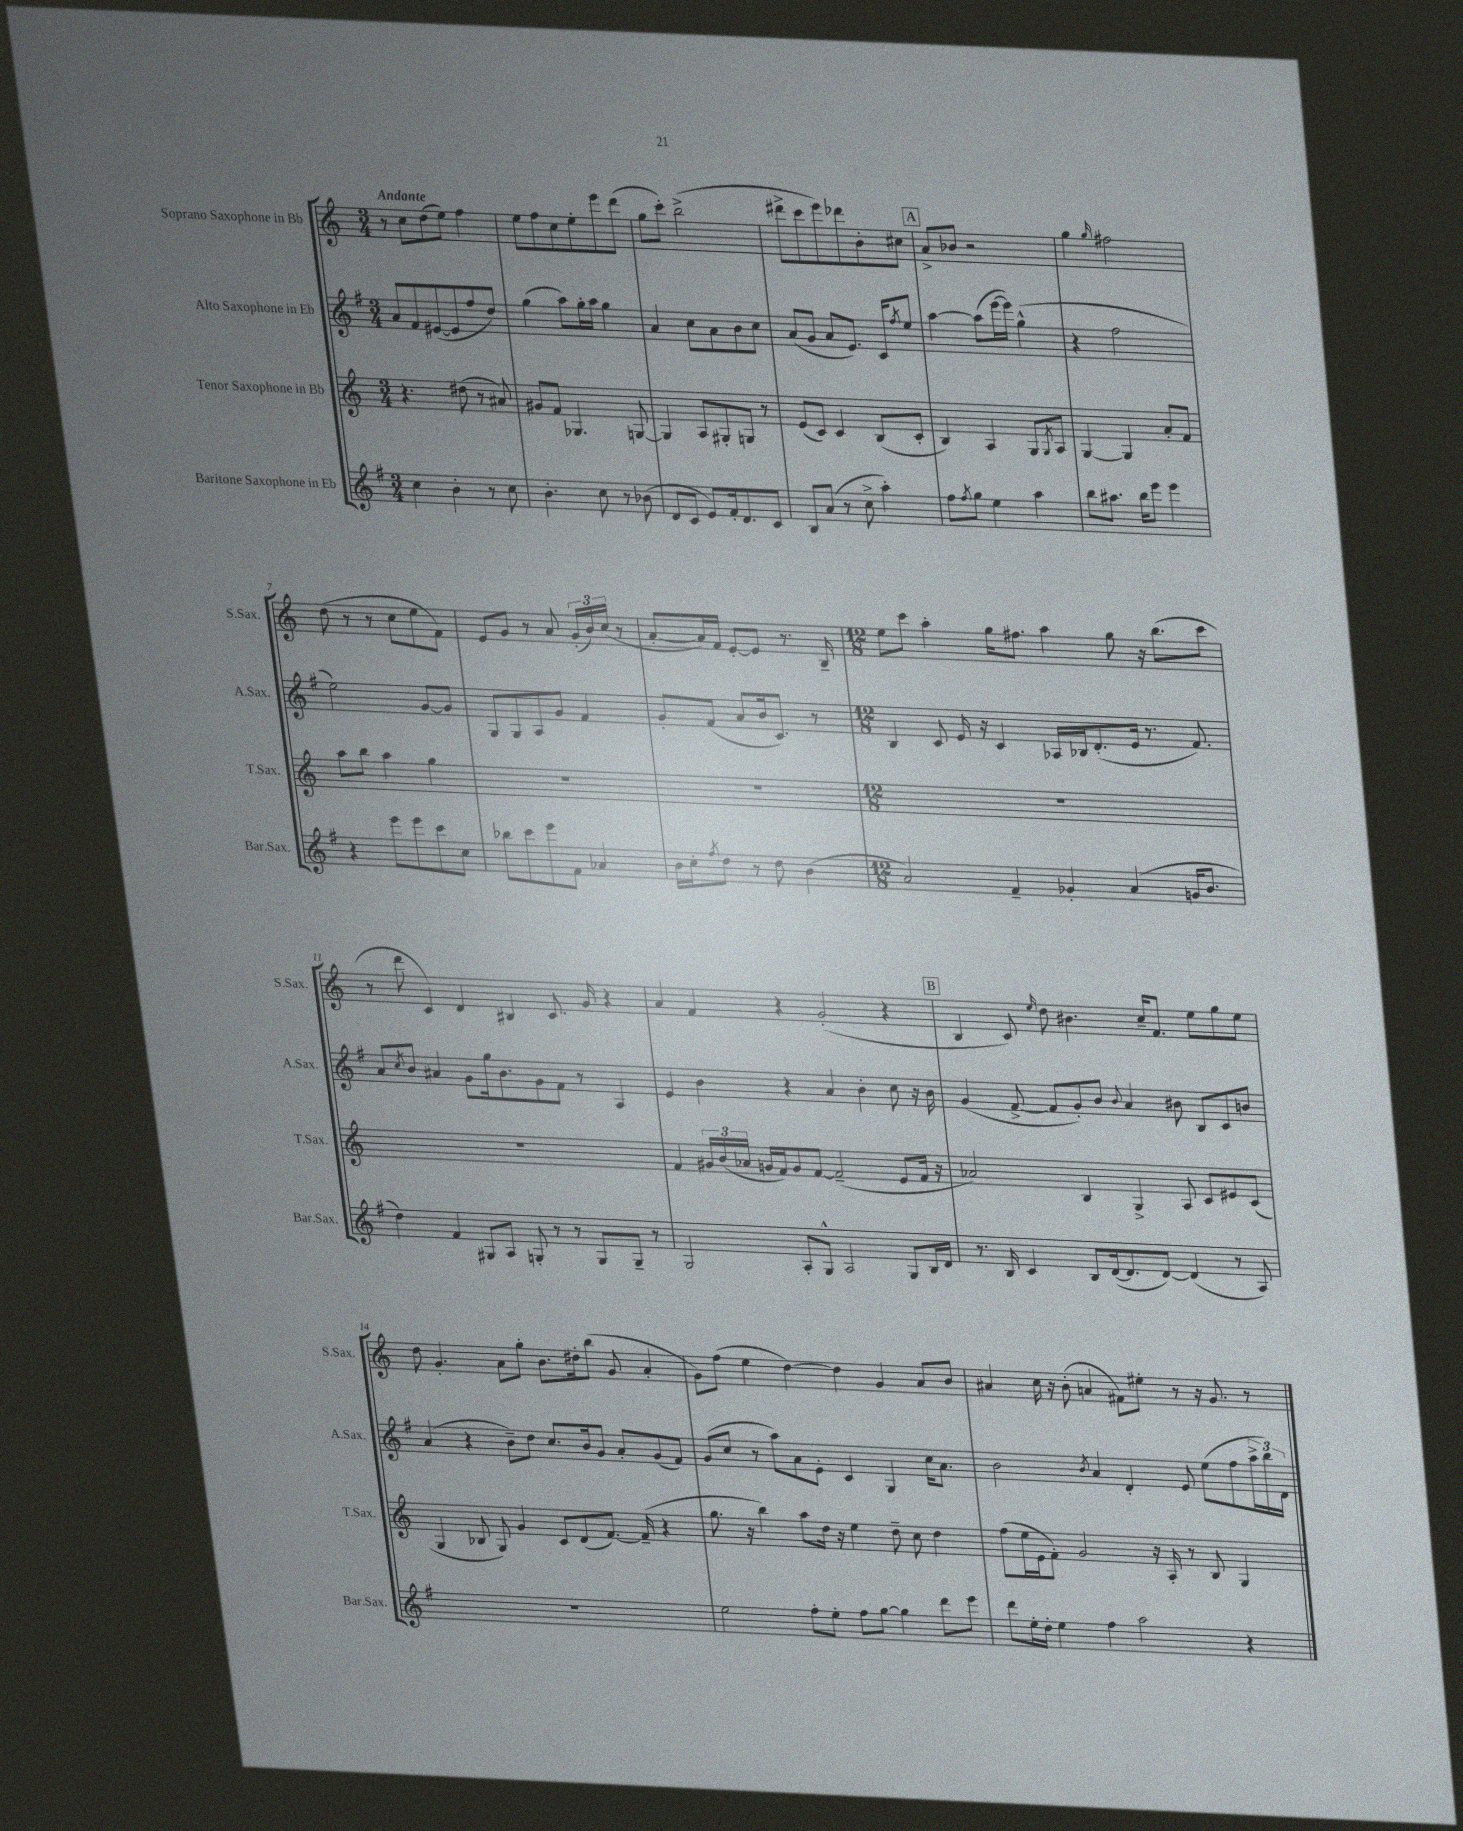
<<
\new StaffGroup <<
\new Staff = "s0" \with { instrumentName = "Soprano Saxophone in Bb" shortInstrumentName = "S.Sax." } {
    \clef treble \key c \major \numericTimeSignature \time 3/4 \tempo "Andante"
    r8 c''8 d''8( e''8) f''4 |
    e''8 f''8 c''8 e''8-. e'''8 d'''8( |
    g''8 c'''8-.) b''2->( |
    dis'''8-> c'''8 e'''8) des'''8 b'8-. cis''8 |
    \mark \markup { \box "A" } a'8-> bes'8 r2 |
    g''4 \grace { g''16 } fis''2 |
    d''8( r8 r8 c''8 e''8 f'8) |
    e'8 g'8 r8 a'8 \tuplet 3/2 { g'16-.( b'16) c''16( } r8 |
    a'8~-. a'16) f'16 e'8~-. e'8 r8. b16-- |
    \numericTimeSignature \time 12/8 e''8 c'''8 a''4-. g''16 fis''8. a''4 g''8 r16 b''8.( c'''8 |
    r8 d'''8 c'4) d'4 bis4 c'8. g'16 r4 |
    a'4 f'4 r4 g'2-.( r4 |
    \mark \markup { \box "B" } b4 c'8) \grace { e''16 } d''8 bis'4. c''16-- f'8. e''8 g''8 e''8 |
    d''8 g'4.-. a'8 g''8-. b'8. dis''16-. b''8( g'8 a'4-. |
    g'8) f''8( e''4 d''4~) d''4 g'4 a'8 b'8 |
    ais'4 c''16 r16 b'8-.( a'4 fis'8) eis''8-. r8 r16 g'8. r8 \bar "|." |
}
\new Staff = "s1" \with { instrumentName = "Alto Saxophone in Eb" shortInstrumentName = "A.Sax." } {
    \clef treble \key g \major \numericTimeSignature \time 3/4
    a'8 fis'8 eis'8~( eis'8 fis''8 d''8) |
    g''4( a''8) g''16-. a''16 g''4 |
    a'4 c''8 a'8 b'8 c''8 |
    a'8( g'8 a'8 e'8.) c'16 \acciaccatura { fis''8 } e''8 |
    \mark \markup { \box "A" } a''4~ a''8( e'''16~ e'''16) g''4-^( |
    r4 fis''2 |
    e''2) g'8~ g'8 |
    g8 g8 a8 g'8 fis'4 |
    g'8-. fis'8( a'8 b'16 c'8.) r8 |
    \numericTimeSignature \time 12/8 b4 c'8 e'16 r16 c'4 aes16 bes16 d'8.-.( e'16 r8. fis'8.) |
    a'8 \acciaccatura { c''8 } b'8 ais'4 g'8 g''16 b'8. g'8 fis'8 r8 a4 |
    e'4 b'4 r4 a'4 b'4-. c''8 r16 b'16 |
    \mark \markup { \box "B" } g'4( fis'8~-> fis'8 g'8-.) b'8 \appoggiatura { b'8 } a'4 bis'8 b8 c'8 b'8 |
    a'4( r4 b'8--) d''8 c''8. b'16 g'8 a'8-. g'8( fis'8) |
    g'8( c''8 r8 a''8) a'8 e'8-. c'4 g4 c''16 a'8. |
    b'2 \acciaccatura { b'8 } a'4 d'4-. e'8 e''8( fis''8 \tuplet 3/2 { a''16-> b''16) d'16 } \bar "|." |
}
\new Staff = "s2" \with { instrumentName = "Tenor Saxophone in Bb" shortInstrumentName = "T.Sax." } {
    \clef treble \key c \major \numericTimeSignature \time 3/4
    r4. dis''8( r8 ais'8) |
    gis'8 f'8 ges4. g8~ |
    g4 a8 gis8-. g8 r8 |
    e'8( c'8) c'4 b8( c'8-. |
    \mark \markup { \box "A" } b4) a4 g8 \acciaccatura { g8 } a8 |
    g4~ g4 a'8-. f'8 |
    a''8 b''8 a''4 g''4 |
    R2. |
    R2. |
    \numericTimeSignature \time 12/8 R1. |
    R1. |
    f'4 \tuplet 3/2 { gis'16 b'16( aes'16 } g'16 f'16) g'8 f'8~ f'2--( e'8 f'16 r16 |
    \mark \markup { \box "B" } aes'2) b4 g4-> a8 c'8 eis'8 c'8( |
    g4 bes8 g8) g'4 c'8 d'8( f'8.~) f'16--( r4 |
    g''8. r16 b''4) a''8 d''16 r16 e''4 d''8-- c''8 d''4 |
    f''8( e''16 e'16 f'8-.) g'2 r16 a16-. r8 b8 g4 \bar "|." |
}
\new Staff = "s3" \with { instrumentName = "Baritone Saxophone in Eb" shortInstrumentName = "Bar.Sax." } {
    \clef treble \key g \major \numericTimeSignature \time 3/4
    c''4 b'4-. r8 c''8 |
    b'4.-. c''8 r8 bes'8( |
    d'8 c'8 e'8) fis'16-. d'8. c'8 |
    b8 a'8( r8 c''8-> a''4-.) |
    \mark \markup { \box "A" } fis''8 \acciaccatura { fis''8 } g''8 e''4 a''4 |
    b''8 ais''8. b''16 e'''8 e'''4 |
    r4 e'''8 e'''8 c'''8 c''8 |
    bes''8 c'''8 e'''8 fis'8 aes'4 |
    b'16 c''16-. \acciaccatura { fis''8 } d''8 r8 d''8 b'4( |
    \numericTimeSignature \time 12/8 a'2) fis'4-- ges'4-. a'4( g'16 b'8. |
    d''4) fis'4 gis8 a8 g8-. r8 r8 g8 g8-- r8 |
    g2 a8-. g8-^ a2 g8 b16 d'16 |
    \mark \markup { \box "B" } r8. b16 c'4 b8 d'16~( d'8. d'8~) d'4( r8 a8) |
    R1. |
    e''2 fis''8-. e''8-. fis''8 g''8~ g''4 d'''8 e'''8 |
    d'''8 e''16-. d''16-. e''4 fis''4 a''2 r4 \bar "|." |
}
>>
>>
